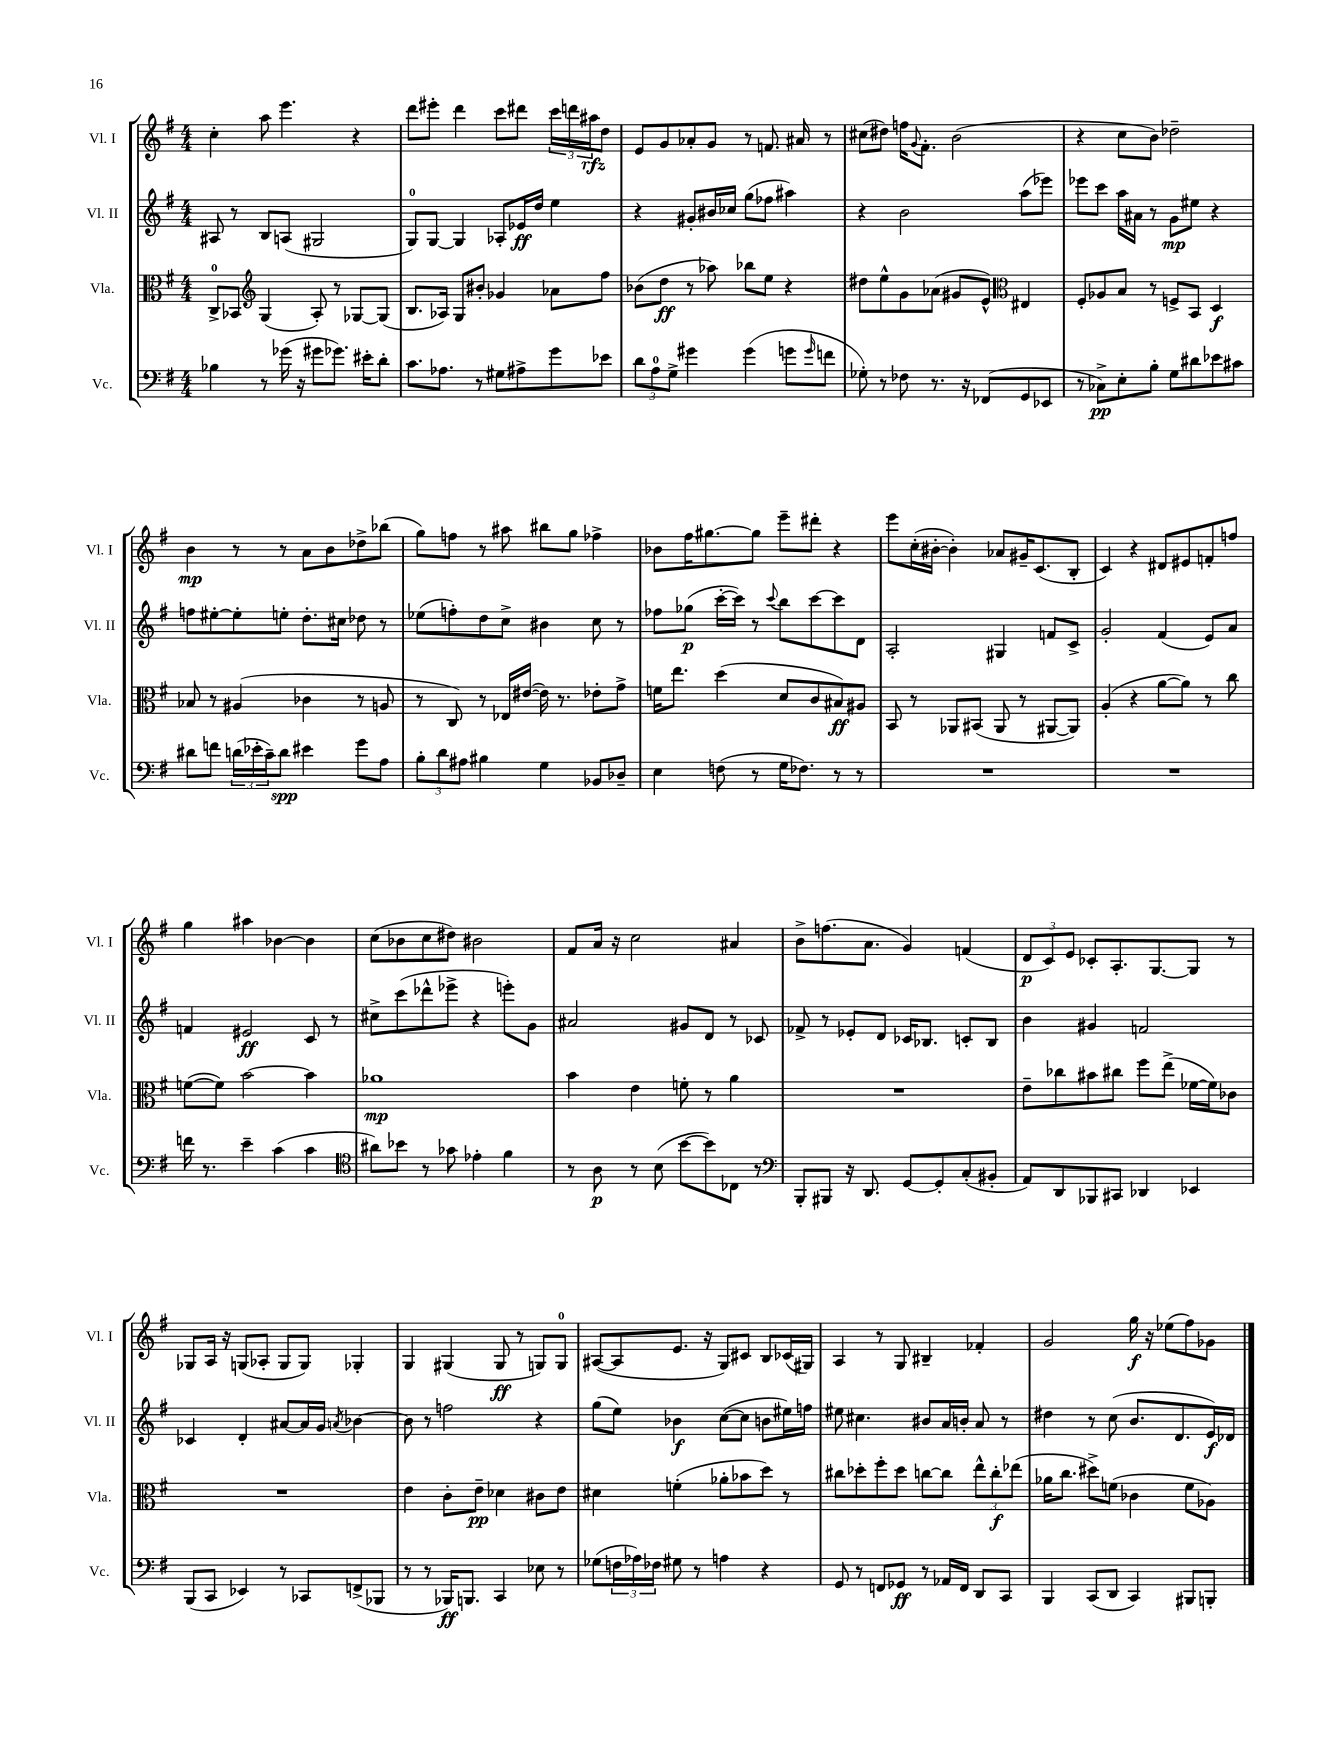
<<
\new StaffGroup <<
\new Staff = "s0" \with { instrumentName = "Vl. I" shortInstrumentName = "Vl. I" } {
    \clef treble \key g \major \numericTimeSignature \time 4/4
    c''4-. a''8 e'''4. r4 |
    d'''8 eis'''8-. d'''4 c'''8 dis'''8 \tuplet 3/2 { c'''16 d'''16 ais''16\rfz } d''8 |
    e'8 g'8 aes'8-. g'8 r8 f'8. ais'16 r8 |
    cis''8( dis''8) f''16 \appoggiatura { g'8 } fis'8.-. b'2( |
    r4 c''8 b'8) des''2-- |
    b'4\mp r8 r8 a'8 b'8 des''8-> bes''8( |
    g''8) f''8 r8 ais''8 bis''8 g''8 fes''4-> |
    bes'8 fis''16 gis''8.~ gis''8 e'''8-- dis'''8-. r4 |
    e'''8 c''16-.( bis'16~-. bis'4-.) aes'8 gis'16-- c'8.( b8-. |
    c'4) r4 dis'8 eis'8 f'8-. f''8 |
    g''4 ais''4 bes'4~ bes'4 |
    c''8( bes'8 c''8 dis''8) bis'2 |
    fis'8 a'16 r16 c''2 ais'4 |
    b'8-> f''8.( a'8. g'4) f'4( |
    \tuplet 3/2 { d'8\p c'8) e'8 } ces'8-. a8.-. g8.~ g8 r8 |
    ges8 a16 r16 g8( aes8-. g8 g8) ges4-. |
    g4 gis4( gis8\ff r8 g8) g8-0 |
    ais8~( ais8 e'8. r16 g8) cis'8 b8 ces'16( gis16) |
    a4 r8 g8 bis4-- fes'4-. |
    g'2 g''16\f r16 ees''8( fis''8) ges'8 \bar "|." |
}
\new Staff = "s1" \with { instrumentName = "Vl. II" shortInstrumentName = "Vl. II" } {
    \clef treble \key g \major \numericTimeSignature \time 4/4
    ais8 r8 b8 a8( gis2 |
    g8-0) g8~ g4 aes8-. ees'16\ff d''16 e''4 |
    r4 gis'8-. bis'16 ces''16 g''8( fes''8 ais''4) |
    r4 b'2 a''8( ees'''8) |
    ees'''8 c'''8 a''16 ais'16 r8 g'8\mp eis''8 r4 |
    f''8 eis''8~-. eis''8-. e''8-. d''8.-. cis''16 des''8 r8 |
    ees''8( f''8-.) d''8 c''8-> bis'4 c''8 r8 |
    fes''8 ges''8\p( c'''16~-. c'''16) r8 \appoggiatura { c'''8 } b''8 c'''8~ c'''8 d'8 |
    a2-. gis4 f'8 c'8-> |
    g'2-. fis'4( e'8) a'8 |
    f'4 eis'2\ff c'8 r8 |
    cis''8-> c'''8( des'''8-^ ees'''8-> r4 e'''8-.) g'8 |
    ais'2 gis'8 d'8 r8 ces'8 |
    fes'8-> r8 ees'8-. d'8 ces'16 bes8. c'8-. bes8 |
    b'4 gis'4 f'2 |
    ces'4 d'4-. ais'8~ ais'16 g'16 \acciaccatura { a'8 } bes'4~ |
    bes'8 r8 f''2 r4 |
    g''8( e''8) bes'4\f c''8~( c''8 b'8 eis''16) f''16 |
    eis''8 cis''4. bis'8 a'16 b'16-. a'8 r8 |
    dis''4 r8 c''8( b'8. d'8. e'16\f) des'16 \bar "|." |
}
\new Staff = "s2" \with { instrumentName = "Vla." shortInstrumentName = "Vla." } {
    \clef alto \key g \major \numericTimeSignature \time 4/4
    c8-0-> bes,8 \clef treble g4( a8-.) r8 ges8~ ges8( |
    b8. aes16) g8 bis'8-. ges'4 aes'8 fis''8 |
    bes'8( d''8\ff r8 aes''8) bes''8 e''8 r4 |
    dis''8 e''8-^ g'8 aes'8( gis'8 e'8-^) \clef alto eis4 |
    fis8-. aes8 b8 r8 f8-> b,8 d4\f |
    bes8 r8 ais4( ces'4 r8 a8 |
    r8 c8) r8 ees16 eis'16~( eis'16) r8. ees'8-. g'8-> |
    f'16 e''8. d''4( d'8 c'8 bis8\ff) ais8 |
    b,8 r8 aes,8 bis,8( aes,8 r8 ais,8~ ais,8) |
    a4-.( r4 a'8~ a'8) r8 c''8 |
    f'8~( f'8) b'2~ b'4 |
    aes'1\mp |
    b'4 e'4 f'8-. r8 a'4 |
    R1 |
    e'8-- ces''8 bis'8 cis''8 fis''8 e''8->( fes'16~ fes'16) ces'8 |
    R1 |
    e'4 c'8-. e'8--\pp des'4 cis'8 e'8 |
    dis'4 f'4-.( aes'8-. bes'8 d''8) r8 |
    cis''8 des''8-. fis''8-. des''8 c''8~ c''8 \tuplet 3/2 { e''8-^ c''8-.\f ees''8( } |
    aes'16 c''8. dis''8->) f'8( ces'4 f'8 aes8) \bar "|." |
}
\new Staff = "s3" \with { instrumentName = "Vc." shortInstrumentName = "Vc." } {
    \clef bass \key g \major \numericTimeSignature \time 4/4
    bes4 r8 ges'16( r16 gis'8 ges'8.) eis'16-. d'8-. |
    c'8. aes8. r8 gis8 ais8-> g'8 ees'8 |
    \tuplet 3/2 { d'8 a8-0 g8-> } gis'4 gis'4( g'8 \grace { g'16 } f'8 |
    ges8-.) r8 fes8 r8. r16 fes,8( g,8 ees,8 |
    r8 ces8->\pp) e8-. b8-. g8 dis'8 ees'8 cis'8 |
    dis'8 f'8 \tuplet 3/2 { d'16( ees'16-. c'16--) } d'8\spp eis'4 g'8 a8 |
    \tuplet 3/2 { b8-. d'8 ais8 } bis4 g4 bes,8 des8-- |
    e4 f8( r8 g16 fes8.) r8 r8 |
    R1 |
    R1 |
    f'16 r8. e'4-- c'4( c'4 |
    \clef tenor ais'8) bes'8 r8 ges'8 ees'4-. fis'4 |
    r8 a8\p r8 b8( b'8~ b'8) ces8 r8 |
    \clef bass b,,8-. bis,,8 r16 d,8. g,8~ g,8-. c8-.( bis,8-. |
    a,8) d,8 bes,,8 cis,8 des,4 ees,4 |
    b,,8( c,8 ees,4) r8 ces,8 f,8->( bes,,8 |
    r8 r8 bes,,16\ff) b,,8. c,4 ees8 r8 |
    ges8( \tuplet 3/2 { f16 aes16) fes16 } gis8 r8 a4 r4 |
    g,8 r8 f,8 ges,8\ff r8 aes,16 f,16 d,8 c,8 |
    b,,4 c,8( d,8 c,4) bis,,8 b,,8-. \bar "|." |
}
>>
>>
\layout { \context { \Score \remove "Bar_number_engraver" } }
